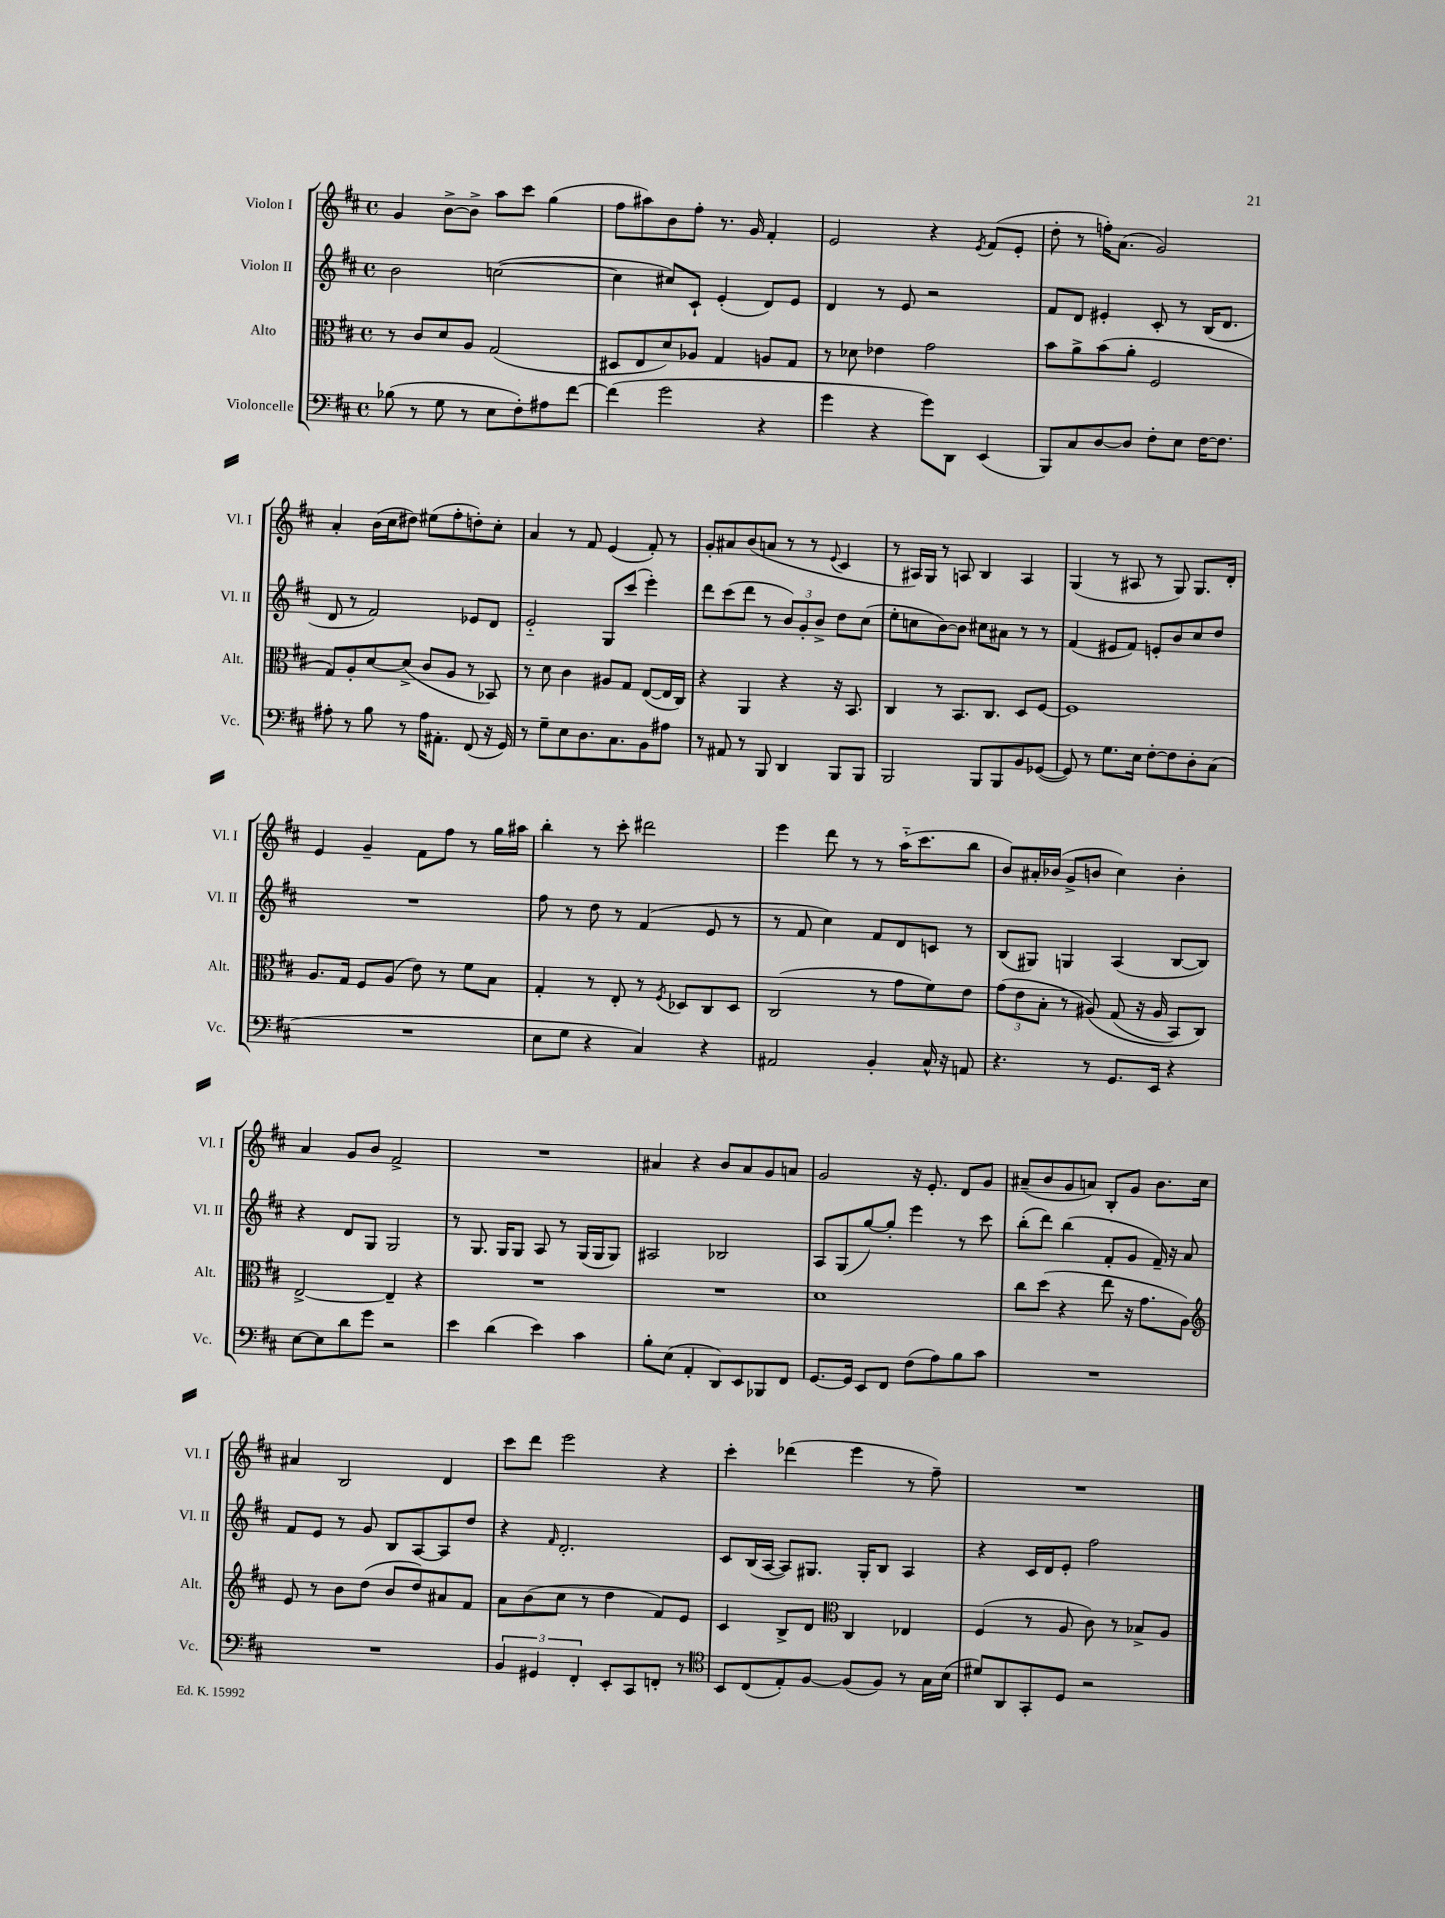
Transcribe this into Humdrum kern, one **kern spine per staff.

**kern	**kern	**kern	**kern
*part4	*part3	*part2	*part1
*staff4	*staff3	*staff2	*staff1
*I"Violoncelle	*I"Alto	*I"Violon II	*I"Violon I
*I'Vc.	*I'Alt.	*I'Vl. II	*I'Vl. I
*clefF4	*clefC3	*clefG2	*clefG2
*k[f#c#]	*k[f#c#]	*k[f#c#]	*k[f#c#]
*M4/4	*M4/4	*M4/4	*M4/4
*met(c)	*met(c)	*met(c)	*met(c)
=1	=1	=1	=1
(8B-X\	8r	2b\	4g/
8r	8c#/L	.	.
8G\	8d/	.	[8b^\L
8r	8A/J	.	8b^\J]
8E\L	(2G/	([2ccn\	8aa\L
8F#'\)	.	.	8ccc#\J
8A#X\	.	.	(4gg\
[8f#\J	.	.	.
=2	=2	=2	=2
(4f#\]	8D#X/L	4cc\]	8ff#\L
.	8E/	.	8aa#X\)
2g\	8d/)	8cc#X/L)	8b\
.	8A-X/J	8c#`/J	8ff#'\J
.	4G/	(4e'/	8.r
.	.	.	16g/
4r	8An/L	8d/L)	4f#'/
.	8G/J	8e/J	.
=3	=3	=3	=3
4g\	8r	4d/	2e/
.	8d-X\	.	.
4r	4e-X\	8r	.
.	.	8e/	.
8g\L)	2g\	2r	4r
8DD\J	.	.	.
.	.	.	8qe/
(4EE/	.	.	(8f#/L
.	.	.	8e'/J
=4	=4	=4	=4
8BBB/L)	8b\L	8f#/L	8dd'\
8C#/	8a^\	8d/J	8r
[8D/	(8b\	4e#X'/	16ffn'\KL)
.	.	.	(8.a\J
8D/J]	8a'\J	.	.
8F#'\L	2F#/	8c#'/	2g/)
8E\J	.	8r	.
[16F#\KL	.	(16B/KL	.
8.F#\J]	.	8.d/J	.
!!LO:LB:g=z
=5	=5	=5	=5
8A#X'\	8G/L)	8d/	4a'/
8r	8A'/	8r	.
8B\	[8d/	2f#/)	(16b\LL
.	.	.	16cc#\J
8r	(8d^/J]	.	8dd#X\J)
16A#\KL	8c#/L	.	(8ee#X\L
8.AA#X'\J	.	.	.
.	8A/J	.	8ff#'\
(8FF#/	8r	8e-X/L	8ddn'\)
16r	8BB-X/)	8d/J	8cc#'\J
16GG/)	.	.	.
=6	=6	=6	=6
8r	8r	2e/	4a/
8G~\L	8d\	.	.
8E\	4c#\	.	8r
8.D\	.	.	8f#/
.	8A#X/L	8G/L	(4e/
8.C#\	.	.	.
.	8G/J	(8ccc#/J	.
8BB\	([8E/L	4eee'\)	8f#'/)
8A#X\J	16E/L]	.	8r
.	16C#/JJ)	.	.
=7	=7	=7	=7
8r	4r	8ddd\L	8g'/L
8AA#X/	.	(8ccc#\	8a#X/
8r	4AA/	8ddd\J	(8b/
8BBB/	.	8r	8an/J
4DD/	4r	12b/L)	8r
.	.	12g'/	.
.	.	.	8r
.	.	12b^/J	.
.	.	.	8qqe/
8BBB/L	16r	8dd\L	4c#/
.	8.BB/	.	.
8BBB/J	.	(8cc#\J	.
=8	=8	=8	=8
2BBB/	4C#/	8ee'\L	8r
.	.	8ccn\	16A#X/LL)
.	.	.	16G/JJ
.	8r	[8b\)	8r
.	8.BB/L	8b\J]	8An/
8BBB/L	.	8cc#X\L	4B/
.	8.C#/J	.	.
8BBB/	.	8a#X\J	.
8BB/	8D/L	8r	4A/
([8GG-X/J	[8F#/J	8r	.
=9	=9	=9	=9
8GG-/])	1F#]	(4f#/	(4G/
8r	.	.	.
8.G\L	.	8e#X/L	8r
.	.	8f#/J)	8A#X/
16E\Jk	.	.	.
[8F#'\L	.	8en'/L	8r
8F#\]	.	8b/	8G/)
8D'\	.	8cc#/	8.G/L
(8C#\J	.	8dd/J	.
.	.	.	16d'/Jk
!!LO:LB:g=z
=10	=10	=10	=10
1r	8.A/L	1r	4e/
.	16G/Jk	.	.
.	8F#/L	.	4g~/
.	(8A/J	.	.
.	8e\)	.	8f#\L
.	8r	.	8ff#\J
.	8f#\L	.	8r
.	8B\J	.	16gg\LL
.	.	.	16aa#X\JJ
=11	=11	=11	=11
8E\L	4G'/	8ff#\	4bb'\
8G\J	.	8r	.
4r	8r	8dd\	8r
.	8E'/	8r	8ccc#'\
4C#/)	8r	(4f#/	2ddd#X\
.	8qF#/	.	.
.	8D-X/L	.	.
4r	8C#/	8e/	.
.	8D-/J	8r	.
=12	=12	=12	=12
2AA#X/	(2C#/	8r	4eee\
.	.	8f#/	.
.	.	4cc#\)	8ddd\
.	.	.	8r
4BB'/	8r	8f#/L	8r
.	8g\L	8d/	(16aa\KL
.	.	.	8.ccc#\
16C#^^/	8f#\)	8cn/J	.
16r	.	.	.
8AAn/	8e\J	8r	8bb\J
=13	=13	=13	=13
4.r	(12g\L	(8B/L	8b/L)
.	12e\	.	.
.	.	8G#X/J)	16a#X'/L
.	12B'\J	.	.
.	.	.	(16b-X/JJ
.	8r	4Gn/	8g^/L
8r	(8A#X/)	.	8bn/J
8.GG/L	(8G/	(4A/	4cc#\)
.	16r	.	.
16EE/Jk	16A#/	.	.
4r	8BB/L)	[8B/L	4b'\
.	8C#/J)	8B/J])	.
!!LO:LB:g=z
=14	=14	=14	=14
[8E\L	[2E^/	4r	4a/
8E\]	.	.	.
8d\	.	8d/L	8g/L
8g\J	.	8G/J	8b/J
2r	4E~/]	2G/	2f#^/
.	4r	.	.
=15	=15	=15	=15
4e\	1r	8r	1r
.	.	8.G/	.
(4d\	.	.	.
.	.	16G/KL	.
.	.	8G/J	.
4e\)	.	8A/	.
.	.	8r	.
4c#\	.	(16G/LL	.
.	.	16G/J	.
.	.	8G/J)	.
=16	=16	=16	=16
8B'\L	1r	2A#X/	4a#X/
(8E\J	.	.	.
4AA'/	.	.	4r
8DD/L)	.	2B-X/	8b/L
8EE/	.	.	8a#/
8BBB-X/	.	.	8g/
8FF#/J	.	.	8an/J
=17	=17	=17	=17
[8.GG/L	1d	8A/L	2g/
.	.	(8G/	.
16GG/Jk]	.	.	.
8EE/L	.	[8gg/)	.
8FF#/J	.	8gg'/J]	.
(8F#\L	.	4eee\	16r
.	.	.	8.e'/
8A\)	.	.	.
8B\	.	8r	8d/L
8c#\J	.	8ccc#\	8g/J
=18	=18	=18	=18
1r	8cc#\L	(8bb'\L	(8a#X~/L
.	(8dd\J	8ddd\J)	8b/
.	4r	(4bb\	8g/
.	.	.	8an/J)
.	8ee\	8f#'/L	8B'/L
.	16r	8g/J	8g/J
.	8.g\L	.	.
.	.	16f#~/)	8.b\L
.	.	16r	.
.	8A\J)	8a/	.
.	.	.	16cc#\Jk
!!LO:LB:g=z
=19	=19	=19	=19
*	*clefG2	*	*
1r	8e/	8f#/L	4a#X/
.	8r	8e/J	.
.	8b\L	8r	2B/
.	(8dd\J	8g/	.
.	8b/L	8B/L	.
.	8dd/)	[8A/	.
.	8a#X/	8A/]	4d/
.	8f#/J	8dd/J	.
=20	=20	=20	=20
6BB/	8a\L	4r	8ccc#\L
.	(8b\	.	8ddd\J
6GG#X/	.	.	.
.	.	16qqf#/	.
.	8cc#\J	2.d'/	2eee\
6FF#'/	.	.	.
.	8r	.	.
8EE'/L	4dd\	.	.
8CC#/	.	.	.
8FFn'/J	8f#/L)	.	4r
8r	8e/J	.	.
=21	=21	=21	=21
*clefC4	*	*	*
8BB/L	4c#/	8c#/L	4ccc#'\
(8C#/	.	(16B/L	.
.	.	[16A/JJ	.
8E'/)	8B^/L	8A/L])	(4ddd-X\
[8F#/J	8d/J	8.G#X/J	.
*	*clefC3	*	*
(8F#/L]	4C#/	.	4eee\
.	.	16G#'/KL	.
8F#/J)	.	8B/J	.
8r	4E-X/	4A/	8r
16G\LL	.	.	8ff#~\)
(16B\JJ	.	.	.
=22	=22	=22	=22
8d#X/L)	(4F#/	4r	1r
8AA/	.	.	.
8GG'/	8r	16c#/LL	.
.	.	16d/J	.
8D/J	8A/	8e'/J	.
2r	8c#\)	2ff#\	.
.	8r	.	.
.	8B-X^/L	.	.
.	8A/J	.	.
==	==	==	==
*-	*-	*-	*-
